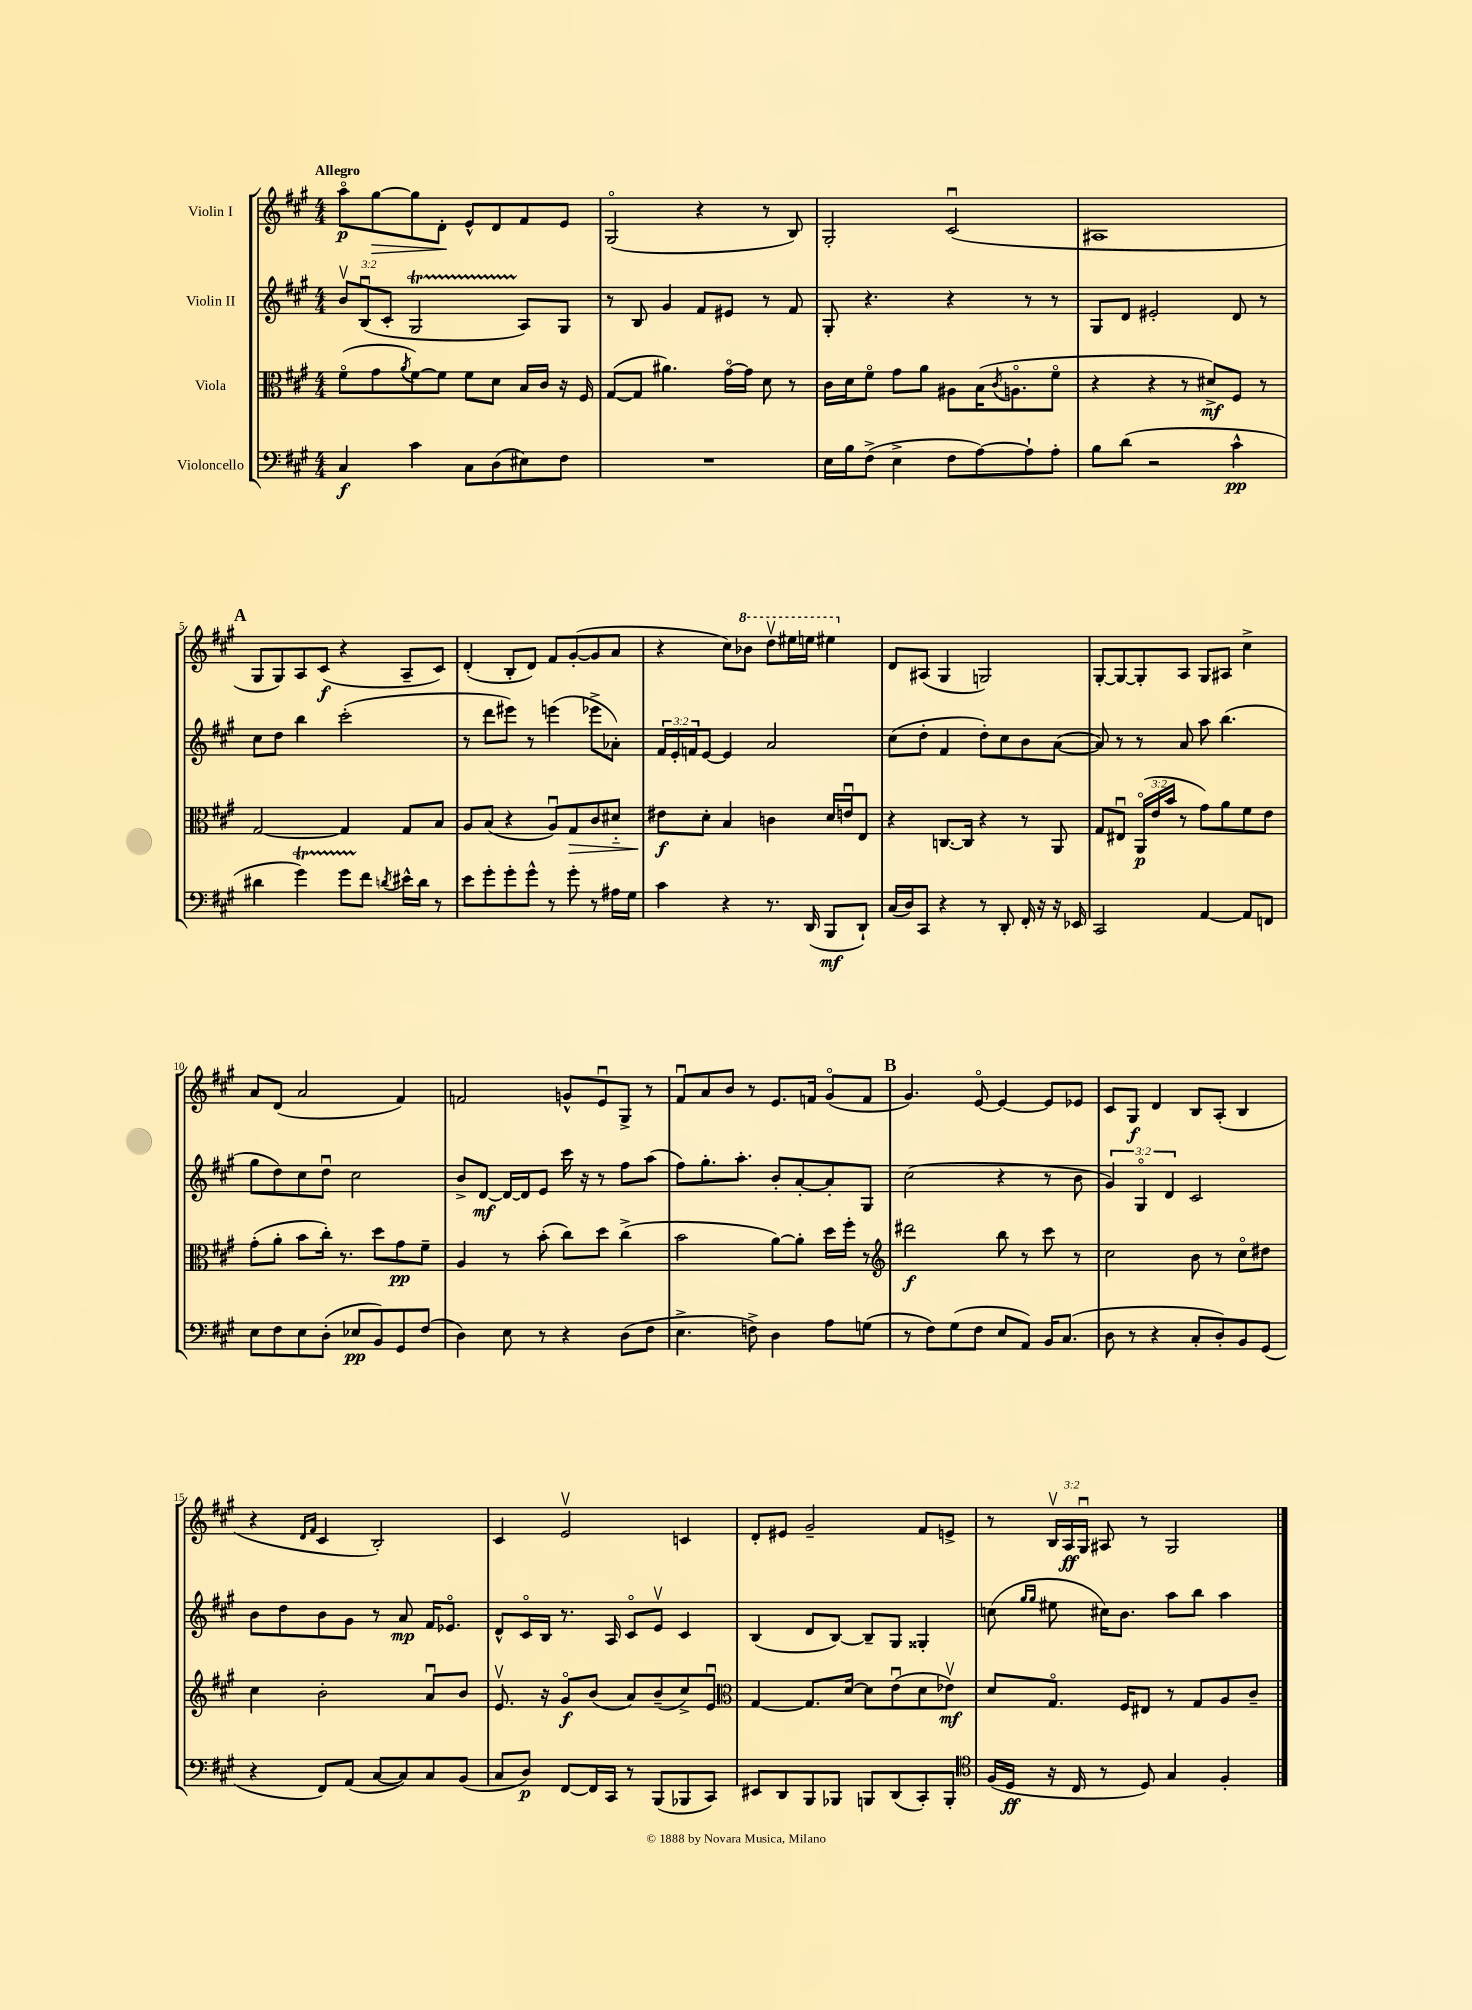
<<
\new StaffGroup <<
\new Staff = "s0" \with { instrumentName = "Violin I" } {
    \clef treble \key a \major \numericTimeSignature \time 4/4 \override Staff.TupletNumber.text = #tuplet-number::calc-fraction-text \tempo "Allegro"
    a''8\flageolet\p gis''8~\> gis''8 d'8-.\! e'8-^ d'8 fis'8 e'8 |
    gis2\flageolet( r4 r8 b8) |
    gis2-. cis'2\downbow( |
    ais1 |
    \mark \markup { \bold "A" } gis8 gis8) a8 cis'8\f( r4 a8-- cis'8) |
    d'4-.( b8-. d'8) fis'8 gis'8~-.( gis'8 a'8 |
    r4 cis''8) \ottava #1 bes''8 d'''8\upbow eis'''16 e'''16 eis'''4 \ottava #0 |
    d'8 ais8( gis4 g2) |
    gis8~-. gis8~ gis8-. a8 gis8 ais8 cis''4-> |
    a'8 d'8( a'2 fis'4) |
    f'2 g'8-^ e'8\downbow gis8-> r8 |
    fis'8\downbow a'8 b'8 r8 e'8. f'16 gis'8\flageolet( f'8 |
    \mark \markup { \bold "B" } gis'4.) e'8~\flageolet e'4~ e'8 ees'8 |
    cis'8 gis8\f d'4 b8 a8-.( b4 |
    r4 \grace { d'16 fis'16 } cis'4 b2-.) |
    cis'4 e'2\upbow c'4 |
    d'8-. eis'8 gis'2-- fis'8 e'8-> |
    r8 \tuplet 3/2 { b16\upbow a16\ff gis16\downbow } ais8 r8 gis2 \bar "|." |
}
\new Staff = "s1" \with { instrumentName = "Violin II" } {
    \clef treble \key a \major \numericTimeSignature \time 4/4 \override Staff.TupletNumber.text = #tuplet-number::calc-fraction-text
    \tuplet 3/2 { b'8\upbow b8\downbow( cis'8-. } gis2\startTrillSpan a8\stopTrillSpan) gis8 |
    r8 b8 gis'4 fis'8 eis'8 r8 fis'8 |
    gis8-. r4. r4 r8 r8 |
    gis8 d'8 eis'2-. d'8 r8 |
    \mark \markup { \bold "A" } cis''8 d''8 b''4 cis'''2-.( |
    r8 d'''8 eis'''8) r8 e'''4( ees'''8-> aes'8-.) |
    \tuplet 3/2 { fis'16 e'16-. f'16 } e'8~ e'4 a'2 |
    cis''8( d''8-. fis'4 d''8-.) cis''8 b'8 a'8~( |
    a'8) r8 r8 a'8 a''8 b''4.( |
    gis''8 d''8) cis''8 d''8\downbow cis''2 |
    b'8-> d'8~\mf d'16~ d'16 e'8 cis'''16 r16 r8 fis''8 a''8( |
    fis''8) gis''8.-. a''8.-. b'8-. a'8~-. a'8-. gis8 |
    \mark \markup { \bold "B" } cis''2( r4 r8 b'8 |
    \tuplet 3/2 { gis'4) gis4\flageolet d'4 } cis'2 |
    b'8 d''8 b'8 gis'8 r8 a'8\mp fis'16 ees'8.\flageolet |
    d'8-^ cis'16\flageolet b16 r8. a16 cis'8\flageolet e'8\upbow cis'4 |
    b4( d'8 b8~) b8-- gis8 gisis4-. |
    c''8( \grace { gis''16 gis''16 } eis''8 cis''16) b'8. a''8 b''8 a''4 \bar "|." |
}
\new Staff = "s2" \with { instrumentName = "Viola" } {
    \clef alto \key a \major \numericTimeSignature \time 4/4 \override Staff.TupletNumber.text = #tuplet-number::calc-fraction-text
    fis'8\flageolet( gis'8 \acciaccatura { a'8 } fis'8~) fis'8 fis'8 d'8 b16 cis'16 r16 fis16 |
    gis8~( gis8 ais'4.) gis'16~\flageolet gis'16 d'8 r8 |
    cis'16 d'16 fis'8\flageolet gis'8 a'8 ais8 b16( \acciaccatura { cis'8 } a8.\flageolet fis'8\flageolet |
    r4 r4 r8 dis'8->\mf) fis8 r8 |
    \mark \markup { \bold "A" } gis2~ gis4 gis8 b8 |
    a8 b8( r4 a8\downbow) gis8\> cis'8 dis'8-_ |
    eis'8\f\! d'8-. b4 c'4 d'16 e'16\downbow e8 |
    r4 c8.~ c16 r4 r8 a,8 |
    gis8 eis8\downbow \tuplet 3/2 { a,16\flageolet\p( e'16 b'16 } r8 gis'8) a'8 fis'8 e'8 |
    gis'8-.( a'8-. b'8 cis''16-.) r8. d''8 gis'8\pp fis'8-- |
    a4 r8 b'8-.( cis''8) d''8 cis''4->( |
    b'2 a'8~) a'8-. d''16 fis''16-. r8 |
    \mark \markup { \bold "B" } \clef treble dis'''2\f b''8 r8 cis'''8 r8 |
    cis''2 b'8 r8 cis''8\flageolet dis''8 |
    cis''4 b'2-. a'8\downbow b'8 |
    e'8.\upbow r16 gis'8\flageolet\f b'8( a'8) b'8--( cis''8->) e'8\downbow |
    \clef alto gis4~ gis8. d'16~ d'8 e'8\downbow( d'8 ees'8\upbow\mf) |
    d'8 gis8.\flageolet fis16 eis8 r8 gis8 a8 cis'8-- \bar "|." |
}
\new Staff = "s3" \with { instrumentName = "Violoncello" } {
    \clef bass \key a \major \numericTimeSignature \time 4/4
    cis4\f cis'4 cis8 d8( eis8) fis8 |
    R1 |
    e16 b16 fis8->( e4-> fis8 a8~) a8-! a8-. |
    b8 d'8( r2 cis'4-^\pp |
    \mark \markup { \bold "A" } dis'4 gis'4\startTrillSpan) gis'8 fis'8\stopTrillSpan \acciaccatura { d'8 } eis'16-^ d'16 r8 |
    e'8 gis'8-. gis'8-. gis'8-^ r8 gis'8-. r8 ais16 gis16 |
    cis'4 r4 r8. d,16( b,,8\mf d,8-!) |
    cis16( d16) cis,8 r4 r8 d,8-. fis,16-. r16 r16 ees,16 |
    cis,2 a,4~ a,8 f,8 |
    e8 fis8 e8 d8-.( ees8\pp b,8) gis,8 fis8( |
    d4) e8 r8 r4 d8( fis8 |
    e4.-> f8->) d4 a8 g8( |
    \mark \markup { \bold "B" } r8 fis8) gis8( fis8 e8 a,8) b,16 cis8.( |
    d8 r8 r4 cis8-. d8-.) b,8 gis,8( |
    r4 fis,8) a,8( cis8~ cis8) cis8 b,8( |
    cis8 d8\p) fis,8~ fis,16 cis,16 r8 b,,8( bes,,8 cis,8) |
    eis,8 d,8 b,,8 bes,,8 b,,8 d,8( cis,8-.) b,,8-. |
    \clef tenor fis16( d16\ff r16 cis16 r8 d8) gis4 fis4-. \bar "|." |
}
>>
>>
